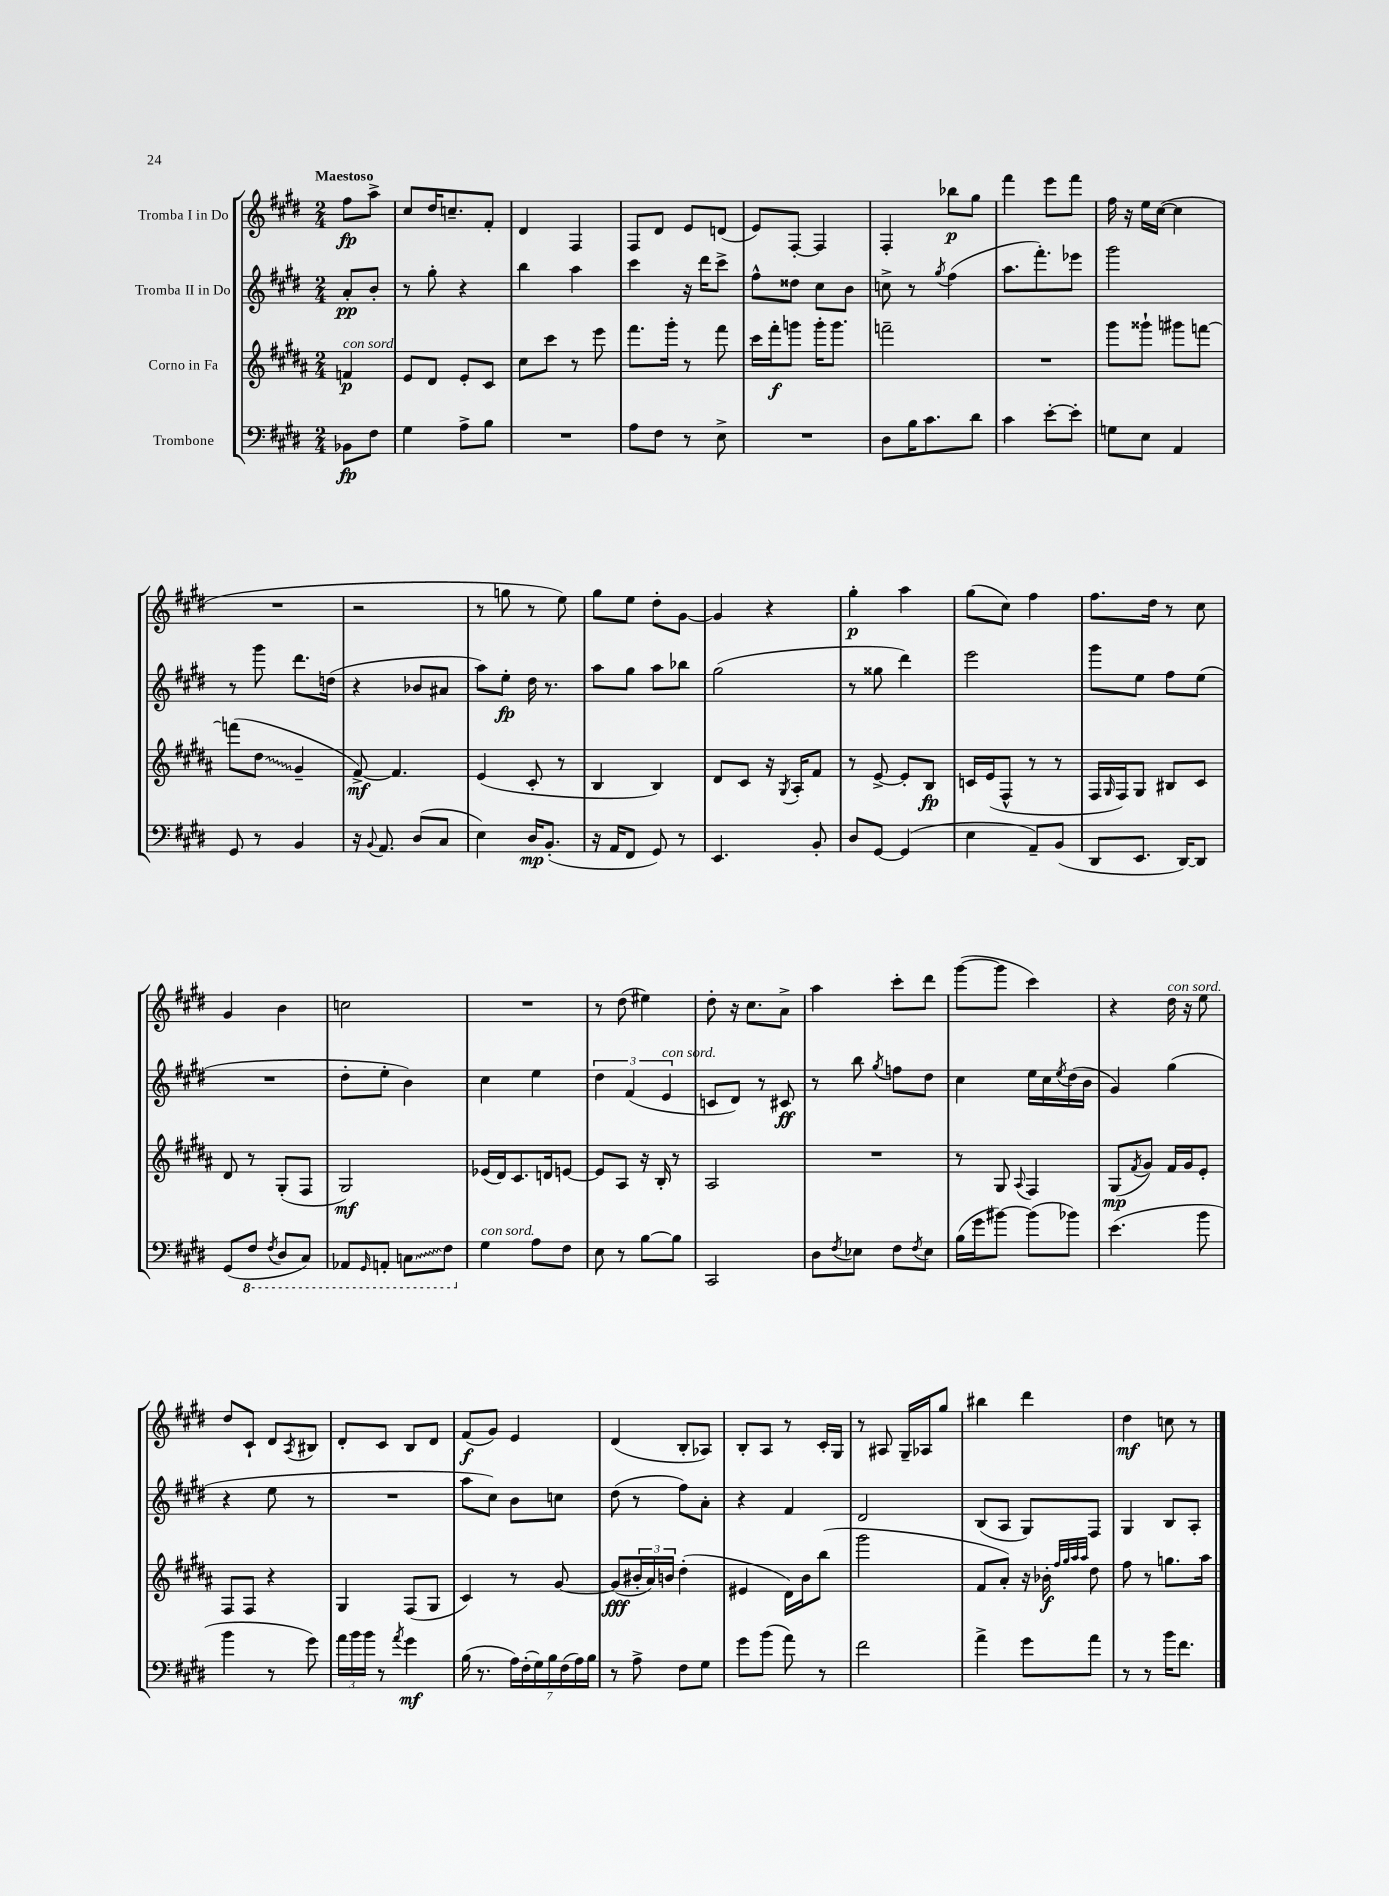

**kern	**kern	**kern	**kern
*staff4	*staff3	*staff2	*staff1
*clefF4	*clefG2	*clefG2	*clefG2
*k[f#c#g#d#]	*k[f#c#g#d#a#]	*k[f#c#g#d#]	*k[f#c#g#d#]
*M2/4	*M2/4	*M2/4	*M2/4
8BB-	4f	8a'	8ff#
8F#	.	8b'	8aa^
=	=	=	=
4G#	8e	8r	8cc#
.	8d#	8gg#'	16dd#
.	.	.	8.cc~
8A^	8e'	4r	.
8B	8c#	.	8f#'
=	=	=	=
2r	8cc#	4bb	4d#
.	8ccc#	.	.
.	8r	4aa	4F#
.	8eee	.	.
=	=	=	=
8A	8.fff#	4ccc#	8F#
8F#	.	.	8d#
.	16ggg#'	.	.
8r	8r	16r	8e
.	.	16ddd#	.
8E^	8fff#	8ccc#^	(8d
=	=	=	=
2r	16ccc#	8ff#^^	8e)
.	16fff#'	.	.
.	8ggg	8dd##	[8F#'
.	16ggg'	8cc#	4F#]
.	8.ggg	.	.
.	.	8b	.
=	=	=	=
8D#	2fff~	8cc^	4F#'
16B	.	8r	.
8.c#	.	.	.
.	.	8qgg#	.
.	.	(4ff#	8bb-
8d#	.	.	8gg#
=	=	=	=
4c#	2r	8.aa	4fff#
.	.	8.fff#')	.
[8e'	.	.	8eee
8e']	.	8eee-	8fff#
=	=	=	=
8G	8ggg#	2ggg#	16ff#
.	.	.	16r
8E	8ggg##`	.	16ee
.	.	.	([16cc#
4AA	8ggg#	.	4cc#]
.	[8fff	.	.
=	=	=	=
8GG#	(8fff]	8r	2r
8r	8dd#	8ggg#	.
4BB	4g#~	8.ddd#	.
.	.	(16dd	.
=	=	=	=
16r	[8f#^)	4r	2r
8qqBB	.	.	.
8.AA	.	.	.
.	4.f#]	.	.
(8D#	.	8b-	.
8C#	.	8a#	.
=	=	=	=
4E)	(4e	8aa)	8r
.	.	8ee'	8gg
16D#	8c#'	16dd#	8r
(8.BB'	.	8.r	.
.	8r	.	8ee)
=	=	=	=
16r	4B	8aa	8gg#
16AA	.	.	.
8FF#	.	8gg#	8ee
8GG#)	4B)	8aa	8dd#'
8r	.	8bb-	[8g#
=	=	=	=
4.EE	8d#	(2gg#	4g#]
.	8c#	.	.
.	16r	.	4r
.	8qG#	.	.
.	16A#'	.	.
8BB'	8f#	.	.
=	=	=	=
8D#	8r	8r	4gg#'
[8GG#	[8e^	8gg##	.
(4GG#]	8e']	4ddd#)	4aa
.	8B	.	.
=	=	=	=
4E	16c	2eee	(8gg#
.	(16e	.	.
.	8F#^^	.	8cc#)
8AA~)	8r	.	4ff#
(8BB	8r	.	.
=	=	=	=
8DD#	16F#	8ggg#	8.ff#
.	16qqG#	.	.
.	16F#)	.	.
8.EE	8G#	8ee	.
.	.	.	16dd#
.	8B#	8ff#	8r
[16DD#)	.	.	.
8DD#]	8c#	(8ee	8cc#
=	=	=	=
(8GG#	8d#	2r	4g#
8FF#	8r	.	.
8qFF#	.	.	.
8DD#	(8G#'	.	4b
8CC#)	8F#	.	.
=	=	=	=
8AAA-	2G#)	8dd#'	2cc
16qqGGG#	.	.	.
8AAA'	.	8ee'	.
8CC	.	4b)	.
8FF#	.	.	.
=	=	=	=
4G#	(16e-	4cc#	2r
.	16d#)	.	.
.	8.c#	.	.
8A	.	4ee	.
.	16d	.	.
8F#	[8e	.	.
=	=	=	=
8E	8e]	6dd#	8r
8r	8A#	.	(8dd#
.	.	(6f#	.
[8B	16r	.	4ee#)
.	16B'	.	.
.	.	6e	.
8B]	8r	.	.
=	=	=	=
2CC#	2A#	8c	8dd#'
.	.	8d#)	16r
.	.	.	8.cc#
.	.	8r	.
.	.	8c#	8a^
=	=	=	=
8D#	2r	8r	4aa
8qF#	.	.	.
8E-	.	8bb	.
.	.	8qgg#	.
8F#	.	8ff	8ccc#'
8qF#	.	.	.
8E-	.	8dd#	8ddd#
=	=	=	=
(16B	8r	4cc#	([8ggg#
16g#	.	.	.
[8b#)	8G#	.	8ggg#]
.	8qqA#	.	.
(8b#]	4F#	16ee	4ccc#)
.	.	16cc#	.
.	.	8qee	.
8b-)	.	(16dd#	.
.	.	16b	.
=	=	=	=
(4.e	(8G#	4g#)	4r
.	8qf#	.	.
.	8g#)	.	.
.	16f#	(4gg#	16dd#
.	16g#	.	16r
8b	8e'	.	8ee
=	=	=	=
4b	8F#	4r	8dd#
.	8F#	.	8c#`
8r	4r	8ee	8d#
.	.	.	8qA
8g#)	.	8r	8B#
=	=	=	=
24a	4G#	2r	8d#'
24b	.	.	.
24b	.	.	.
8r	.	.	8c#
8qa	.	.	.
4g#	(8F#	.	8B
.	8G#	.	8d#
=	=	=	=
(16B	4c#)	8aa	(8f#
8.r	.	.	.
.	.	8cc#)	8g#)
28A)	8r	8b	4e
(28F#'	.	.	.
28G#)	.	.	.
28B	.	.	.
.	[8g#	8cc	.
(28F#	.	.	.
28A)	.	.	.
28B	.	.	.
=	=	=	=
8r	(8g#]	(8dd#	(4d#
8A^	24b#'	8r	.
.	24a#)	.	.
.	24b	.	.
8F#	(4dd#'	8ff#)	8B'
8G#	.	8a'	8A-)
=	=	=	=
8g#	4e#	4r	8B'
(8b	.	.	8A
8a)	16d#)	4f#	8r
.	16b	.	.
8r	(8bb	.	16c#'
.	.	.	16G#
=	=	=	=
2f#	2ggg#	2d#	8r
.	.	.	8A#
.	.	.	16G#~
.	.	.	16A-
.	.	.	8gg#
=	=	=	=
4a^	8f#	(8B	4bb#
.	8a#')	8A	.
8g#	16r	8G#)	4ddd#
.	16b-'	.	.
.	32qqff#	.	.
.	32qqgg#	.	.
.	32qqaa#	.	.
.	32qqaa#	.	.
8a	8dd#	8F#	.
=	=	=	=
8r	8ff#	4G#	4dd#
8r	8r	.	.
16b	8.gg	8B	8cc
8.f#	.	.	.
.	.	8A'	8r
.	16aa#	.	.
==	==	==	==
*-	*-	*-	*-
